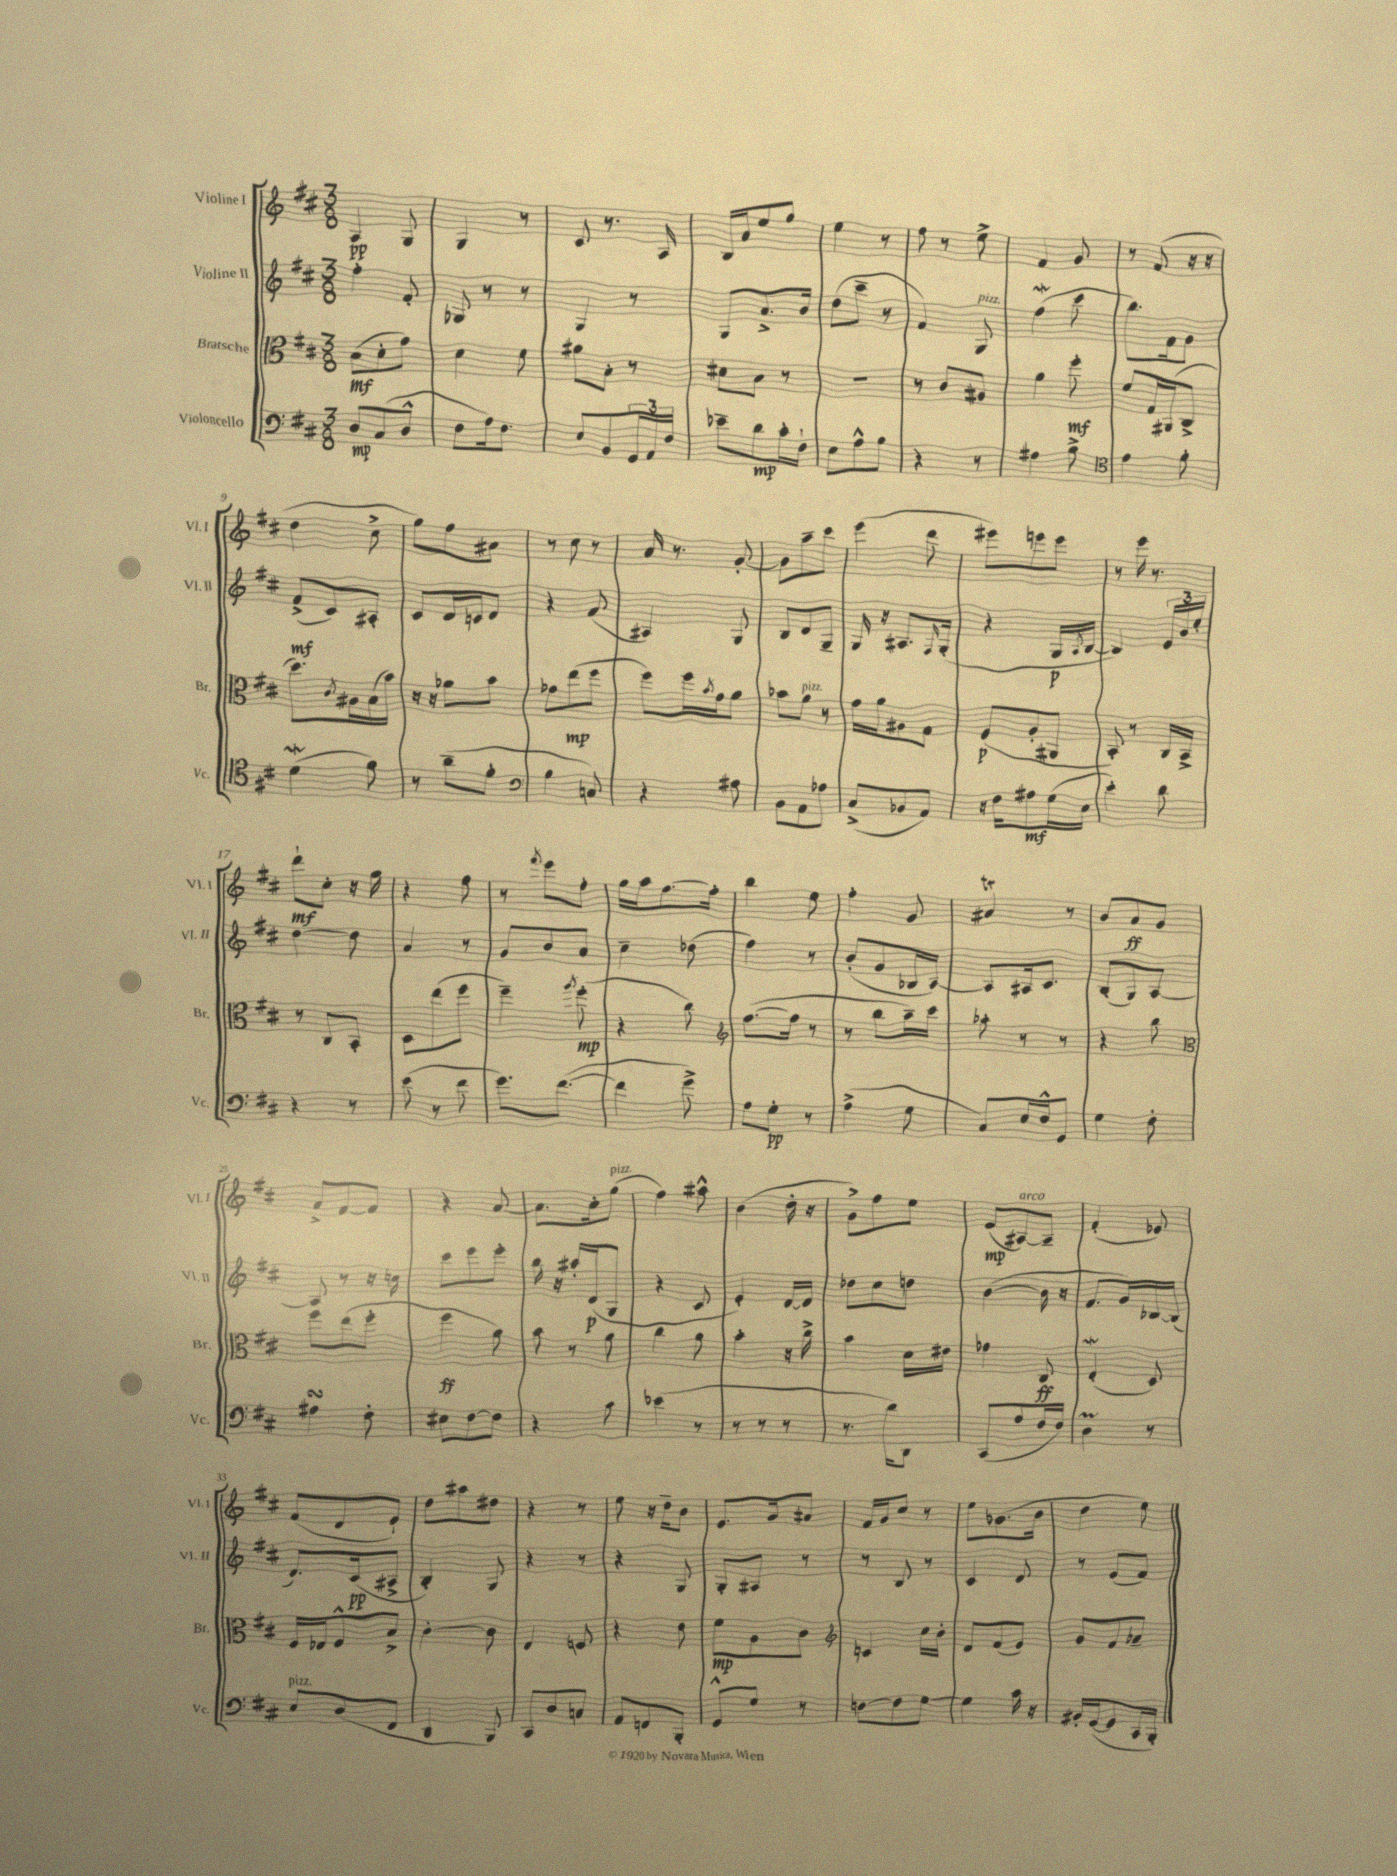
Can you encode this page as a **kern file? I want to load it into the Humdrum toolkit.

**kern	**kern	**kern	**kern
*staff4	*staff3	*staff2	*staff1
*clefF4	*clefC3	*clefG2	*clefG2
*k[f#c#]	*k[f#c#]	*k[f#c#]	*k[f#c#]
*M3/8	*M3/8	*M3/8	*M3/8
8D	(8B	4ff#'	4A
(8C#	8d'	.	.
8D^^	8g)	8f#'	8G
=	=	=	=
8F#	4d	8G-	4G
16A)	.	8r	.
8.F#	.	.	.
.	8f#	8r	8r
=	=	=	=
8E	8a#	4G	8c#
8BB	8B'	.	8.r
24GG	8r	8r	.
24AA	.	.	.
.	.	.	16A
24F#	.	.	.
=	=	=	=
8e-~	8d#	8G	16B
.	.	.	16a
8d	8B	8.a^	8ee
16c#'	8r	.	8gg
16F#`	.	16b	.
=	=	=	=
8E	4.r	(8dd	4ee
8A^^	.	8ccc#~	.
8B	.	8r	8r
=	=	=	=
4r	8r	4f#)	8ff#
.	8c#	.	8r
8r	8A#	8G	8ee^
=	=	=	=
4A#	4a	(4ff#	4f#
8B^	8ff#'	8ccc#	8g
=	=	=	=
*clefC4	*	*	*
4e	8f#	8.bb)	8r
.	16G	.	(8f#
.	(16AA#	16f#	.
8f#'	8C#^	8g	16r
.	.	.	16r
=	=	=	=
(4d	8.dd)	(8f#^	4dd
.	.	8c#)	.
.	8qc#	.	.
.	16A#	.	.
8f#)	(16B	8A#'	8cc#^
.	16b)	.	.
=	=	=	=
8r	16r	8c#	8gg)
.	16r	.	.
(8a~	8a-	16d	8ff#
.	.	16c	.
8f#'	8b	8d	8a#
=	=	=	=
*clefF4	*	*	*
4B	8g-	4r	8r
.	(8ee	.	8cc#
8C)	8ff#	(8f#	8r
=	=	=	=
4r	8ff#)	4A#)	16a
.	.	.	8.r
.	16ff#	.	.
.	8qb	.	.
.	16g	.	.
8A#	8a	8G	[8g'
=	=	=	=
8BB	8b-	8B	8g]
8AA	8a	8d	8aa~
8A-	8r	8G~	8ccc#
=	=	=	=
(8C#^	16g	16G	(4eee
.	16a	16r	.
8BB-	8A#	8.A#	.
8AA)	8G	.	8ddd
.	.	16qqF#	.
.	.	(16G'	.
=	=	=	=
16r	(8F#	4r	8eee#)
16F#	.	.	.
8A#	8A'	.	8eee
(16G	8AA#	16G	8eee
.	.	8qA	.
16E	.	[16B	.
=	=	=	=
4e')	8BB')	4B])	8r
.	8r	.	16eee
.	.	.	8.r
8d	16C#	24e	.
.	.	24b	.
.	16BB^	.	.
.	.	24ee'	.
=	=	=	=
4r	8r	[4dd	8ddd`
.	8C#	.	8cc#'
8r	8BB'	8dd]	16r
.	.	.	16gg
=	=	=	=
(8e	8D	4a	4r
8r	(8ee	.	.
8f#	8ff#	8r	8ff#
=	=	=	=
8.g)	4ff#~)	8g	8r
.	.	.	8qfff#
.	.	8b	8eee
([8.f#	.	.	.
.	8qaa	.	.
.	(8ff#'	8a	8ff#'
=	=	=	=
4f#]	4r	4cc#~	16gg
.	.	.	16aa
.	.	.	[8.ff#
8g^)	8cc#)	(8dd-	.
.	.	.	16ff#']
=	=	=	=
*	*clefG2	*	*
8A	([8.ff#	4ff#)	4bb
8G'	.	.	.
.	16ff#]	.	.
8r	8r	8r	8ee
=	=	=	=
(4A^	8r	(8b'	4ff#'
.	8bb	8g	.
8G	16aa~)	16B-	8g
.	16ccc#	[16A)	.
=	=	=	=
8C#)	8aa-'	8A]	4a#
16E	8r	16A#	.
16F#^^	.	8.c#	.
8GG	8r	.	8r
=	=	=	=
4G	4r	(8B'	8b
.	.	8G)	8a
8F#'	8bb	[8A	8g
=	=	=	=
*	*clefC3	*	*
4A#	8ff#	8A]	8a^
.	(8ee	8r	[8f#
8F#'	8ff#'	16r	8f#]
.	.	16cc	.
=	=	=	=
8E#	4ff#	8ccc#	4r
[8F#	.	8eee	.
8F#]	8a)	8eee'	[8a
=	=	=	=
4r	8b	16bb	8.a]
.	.	16r	.
.	8r	16aa#'	.
.	.	(16d	16cc#'
8c#	8a	8G	(8gg
=	=	=	=
(4e-	4cc#	4r	4ff#)
8r	8a	8c#	8aa#^^
=	=	=	=
8r	4b'	4e')	(4b
8r	.	.	.
8r	16r	[16d	16dd'
.	16cc#^	16d]	16r
=	=	=	=
8.r	4b	8dd-	8g^)
.	.	8cc#	8ff#
16d)	.	.	.
8DD	16d	8dd	8ee
.	16e#	.	.
=	=	=	=
(8CC#	4g-	([4b	(8e
8A	.	.	[8A#)
16F#	8C#	16b]	8A#~]
16F#)	.	16r	.
=	=	=	=
4D	(4E'	8.f#	(4f#'
.	.	16g)	.
8r	8D)	[16B-	8e-)
.	.	(16B-]	.
=	=	=	=
8E	16F#	8.d)	(8f#
.	16E-	.	.
(8D	8F#^^	.	8d
.	.	(16c#	.
8FF#	8B^	8A#^	8e`)
=	=	=	=
4DD	[4c#'	4B')	8dd
.	.	.	8aa#
8BBB)	8c#]	8G	8dd#
=	=	=	=
8CC#	4E	4r	4r
8D	.	.	.
8C	8F	8r	8r
=	=	=	=
8AA	4r	4r	8ee
8FF	.	.	16r
.	.	.	16dd~
8BBB'	8e	8G	8b
=	=	=	=
8GG^^	8f#	8G'	8.e
8G	8A	8A#	.
.	.	.	16g
8r	8c#	8r	8a#
=	=	=	=
*	*clefG2	*	*
[8F	4c	8r	16f#
.	.	.	16g
8F]	.	8B	8cc#
[8G	16cc#	8r	8r
.	16b'	.	.
=	=	=	=
4G]	8d	4c#	8ee
.	(8f#	.	(8.g-
16c#	8e)	8d	.
16r	.	.	16b
=	=	=	=
16BB#'	8g	8r	4dd
([16GG	.	.	.
8GG]	8f#	(8e	.
16CC#	8a-~	8f#)	8ee)
16BBB')	.	.	.
==	==	==	==
*-	*-	*-	*-
